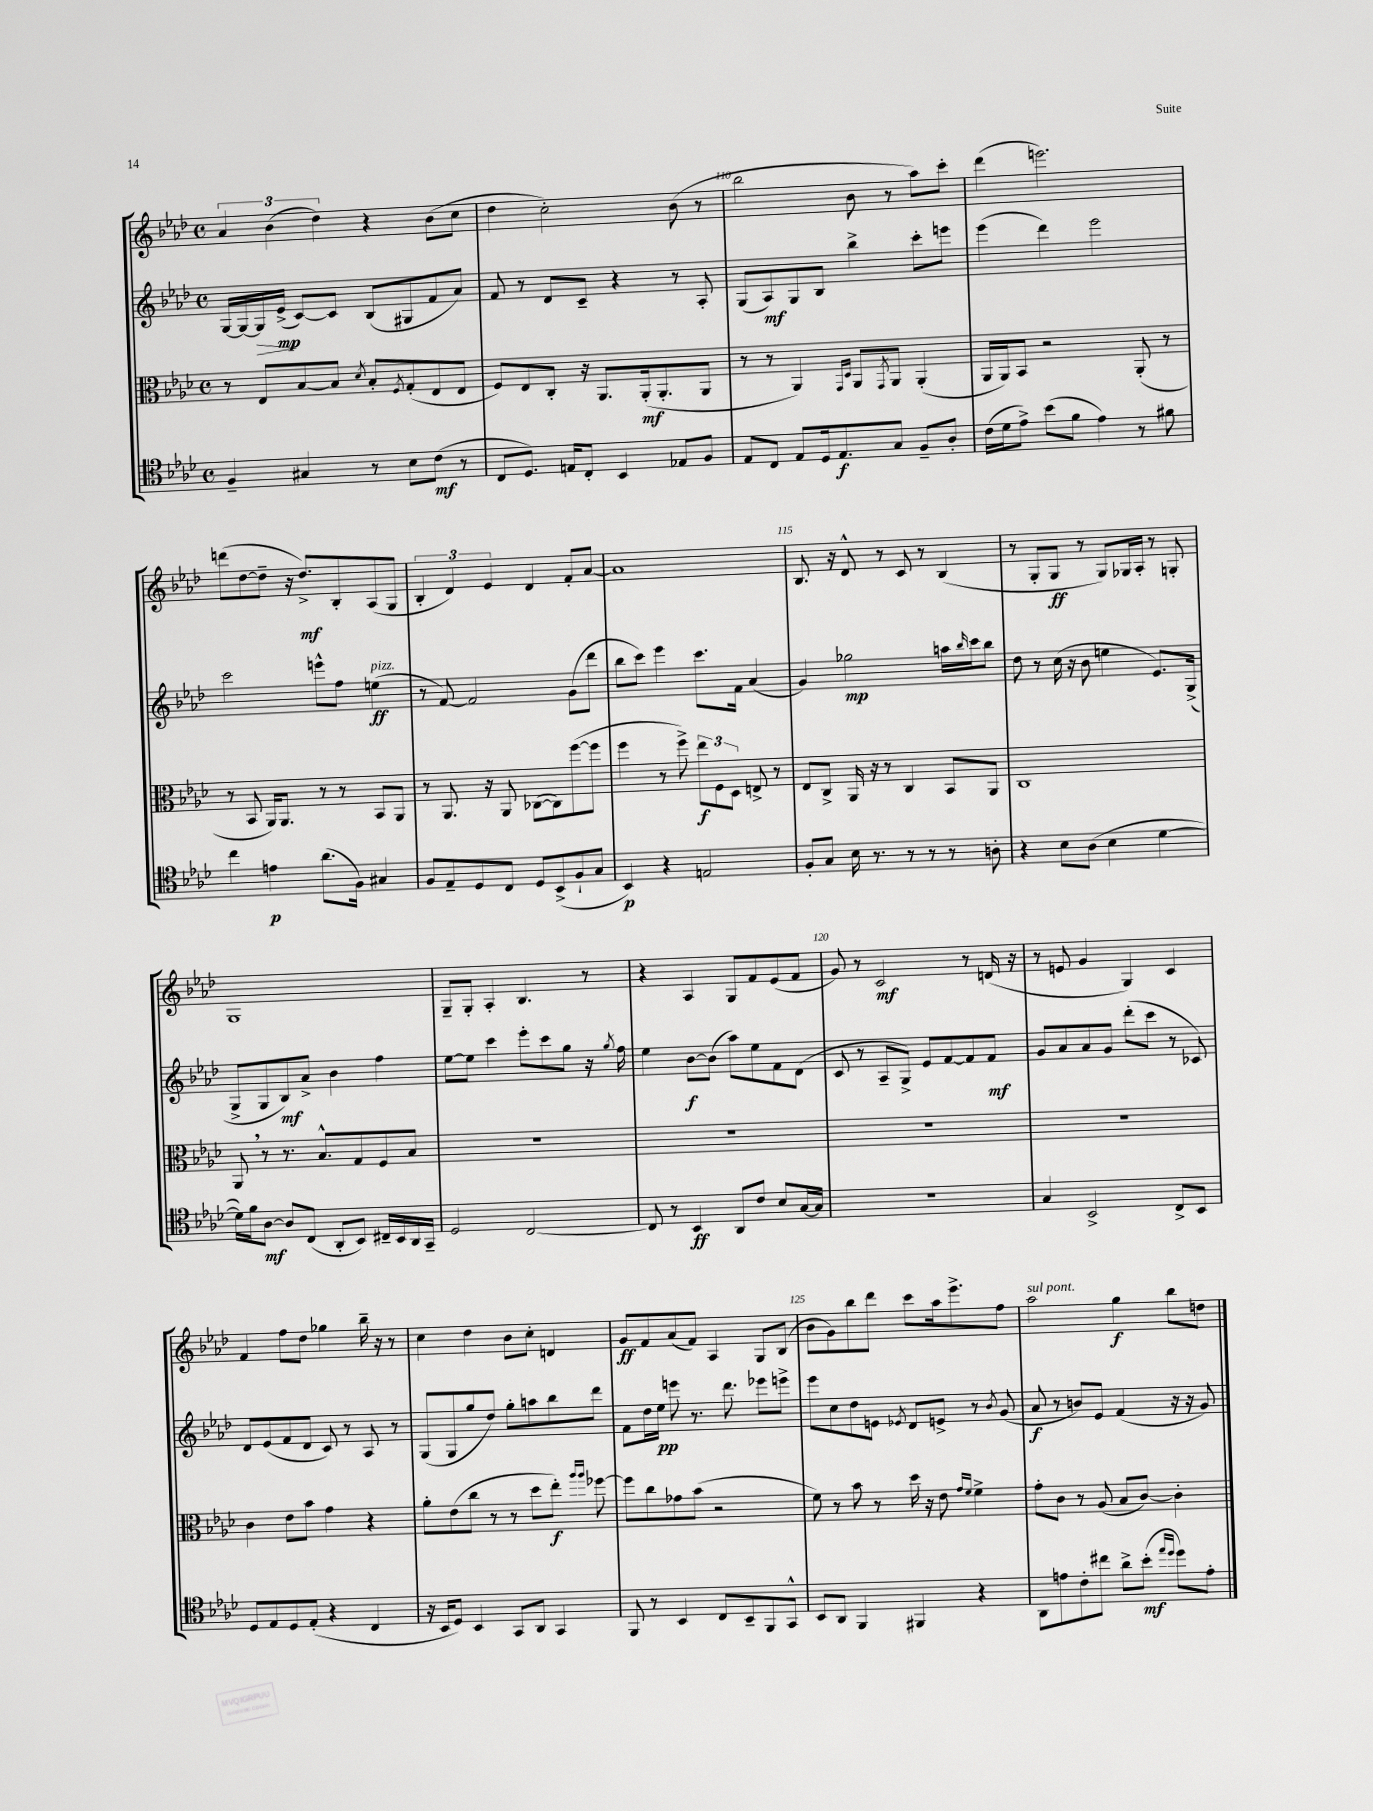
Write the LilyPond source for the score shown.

<<
\new StaffGroup <<
\new Staff = "s0" {
    \clef treble \key aes \major \defaultTimeSignature \time 4/4
    \tuplet 3/2 { aes'4 bes'4( des''4) } r4 bes'8( c''8 |
    des''4 c''2-.) bes'8( r8 |
    bes''2 bes'8 r8 aes''8) c'''8-. |
    des'''4( e'''2.) |
    d'''8( des''8~ des''8-- r16 des''8.->\mf) bes8-. aes8( g8 |
    \tuplet 3/2 { bes4-. des'4) ees'4 } des'4 f'8-. aes'8~ |
    aes'1 |
    bes8. r16 des'8-^ r8 c'8 r8 bes4( |
    r8 g8-. g8\ff r8 g8) ges16 aes16-. r8 g8-. |
    g1 |
    g8-- g8-. aes4-. bes4. r8 |
    r4 aes4 g8 f'8 ees'8( f'8 |
    g'8) r8 c'2\mf r8 d'16( r16 |
    r8 e'8 g'4 g4) c'4 |
    f'4 f''8 des''8 ges''4 bes''16-- r16 r8 |
    c''4 des''4 bes'8 c''8-. d'4 |
    g'8\ff f'8 aes'8( f'8) aes4 g8 bes8( |
    bes'8 g'8) bes''8 des'''8 c'''8 aes''16 ees'''8.-> f''8 |
    aes''2^\markup { \italic "sul pont." } g''4\f bes''8 d''8 \bar "|." |
}
\new Staff = "s1" {
    \clef treble \key aes \major \defaultTimeSignature \time 4/4
    g16~ g16~ g16\> ees'16->\mp\!( c'8~) c'8 bes8( gis8 f'8 aes'8) |
    f'8 r8 des'8 c'8-- r4 r8 aes8-. |
    g8( aes8\mf) g8 bes8 bes''4-> c'''8-. e'''8 |
    ees'''4( des'''4) ees'''2 |
    c'''2 e'''8-^ f''8 e''4\ff^\markup { \italic "pizz." }( |
    r8 f'8~) f'2 g'8( des'''8 |
    bes''8 c'''8) ees'''4 c'''8. f'16 aes'4( |
    g'4) ges''2\mp a''16 \grace { bes''16 } c'''16 bes''8 |
    des''8 r8 c''16( r16 bes'8 e''4 ees'8.) g16->( |
    g8-> g8 bes8\mf) aes'8-> bes'4 f''4 |
    ees''8~ ees''8 c'''4 ees'''8-. c'''8 g''8 r16 \acciaccatura { g''8 } f''16 |
    ees''4 bes'8~\f bes'8( aes''8) ees''8 f'8 des'8( |
    c'8 r8 aes8-- g8->) ees'8 f'8~ f'8 f'8\mf |
    g'8 aes'8 aes'8 g'8 des'''8-.( c'''8 r8 ces'8) |
    des'8 ees'8( f'8 des'8 c'8) r8 aes8 r8 |
    g8( g8 g''8 des''8) g''8-. a''8 bes''8 des'''8 |
    f'8 des''16 ees''16\pp e'''8 r8. des'''8. ees'''8 e'''8-> |
    ees'''8 c''8 des''8 e'8 \acciaccatura { ees'8 } des'8 e'8-> r8 \acciaccatura { bes'8 } g'8( |
    aes'8\f r8 b'8) ees'8 f'4( r16 r16 g'8) \bar "|." |
}
\new Staff = "s2" {
    \clef alto \key aes \major \defaultTimeSignature \time 4/4
    r8 ees8 bes8~ bes8 \acciaccatura { des'8 } bes8-. \acciaccatura { f8 } g8-.( ees8 ees8 |
    f8) ees8 c8-. r16 aes,8. aes,16-.\mf( aes,8.-. aes,8 |
    r8 r8 aes,4) \grace { g,16 des16 } aes,8 \acciaccatura { g,8 } aes,8 aes,4-.( |
    aes,16 aes,16) bes,8 r2 aes,8-.( r8 |
    r8 bes,8 aes,16) aes,8. r8 r8 bes,8 aes,8 |
    r8 aes,8. r16 aes,8 ces8~( ces8) f''8~( f''8 |
    f''4 r8 f''8->) \tuplet 3/2 { ees''8\f f8 des8 } e8-> r8 |
    ees8 c8-> aes,16 r16 r8 c4 bes,8 aes,8 |
    c1 |
    aes,8 \breathe r8 r8. bes8.-^ g8 f8 bes8 |
    R1 |
    R1 |
    R1 |
    R1 |
    c'4 ees'8 bes'8 g'4 r4 |
    aes'8-. ees'8( c''8 r8 r8 des''8 ees''8-.\f) \grace { aes''16 aes''16 } fes''8~ |
    fes''8 c''8 ges'8 bes'8( r2 |
    f'8) r8 bes'8 r8 des''16 r16 ees'8 \grace { g'16 f'16 } f'4-> |
    g'8-. c'8 r8 aes8( bes8 c'8~) c'4-. \bar "|." |
}
\new Staff = "s3" {
    \clef tenor \key aes \major \defaultTimeSignature \time 4/4
    f4-- gis4 r8 bes8 c'8\mf( r8 |
    c8 des8.) e16 c8-. bes,4 ees8 f8 |
    ees8 c8 ees8 des16 ees8.\f g8 f8-- aes8-. |
    c'16( des'16 ees'8->) bes'8( f'8 ees'4) r8 fis'8 |
    c''4 e'4\p aes'8.( f16) gis4 |
    f8 ees8-- des8 c8 des8 bes,8->( f8-! g8 |
    bes,4\p) r4 e2 |
    f8-. g8 bes16 r8. r8 r8 r8 a8-. |
    r4 bes8 aes8( bes4 des'4~ |
    des'16) f'16 aes8~\mf aes8 c8( aes,8-. bes,8) cis16-- bes,16 aes,16 g,16-- |
    des2 c2~ |
    c8 r8 bes,4\ff aes,8 c'8 bes8 g16~ g16 |
    R1 |
    g4 bes,2-> c8-> bes,8 |
    des8 ees8 des8 ees8-.( r4 c4 |
    r16 bes,16 des8) bes,4 g,8 aes,8 g,4 |
    f,8 r8 bes,4 c8 bes,8-- f,8 g,8-^ |
    bes,8 aes,8 f,4 fis,4 r4 |
    aes,8 e'8 c'8-. cis''8 aes'8-> bes'8-.\mf( \grace { ees''16 des''16 } des''8) e'8-. \bar "|." |
}
>>
>>
\layout { \context { \Score currentBarNumber = #108 \override BarNumber.break-visibility = ##(#f #t #t) barNumberVisibility = #(every-nth-bar-number-visible 5) } }
